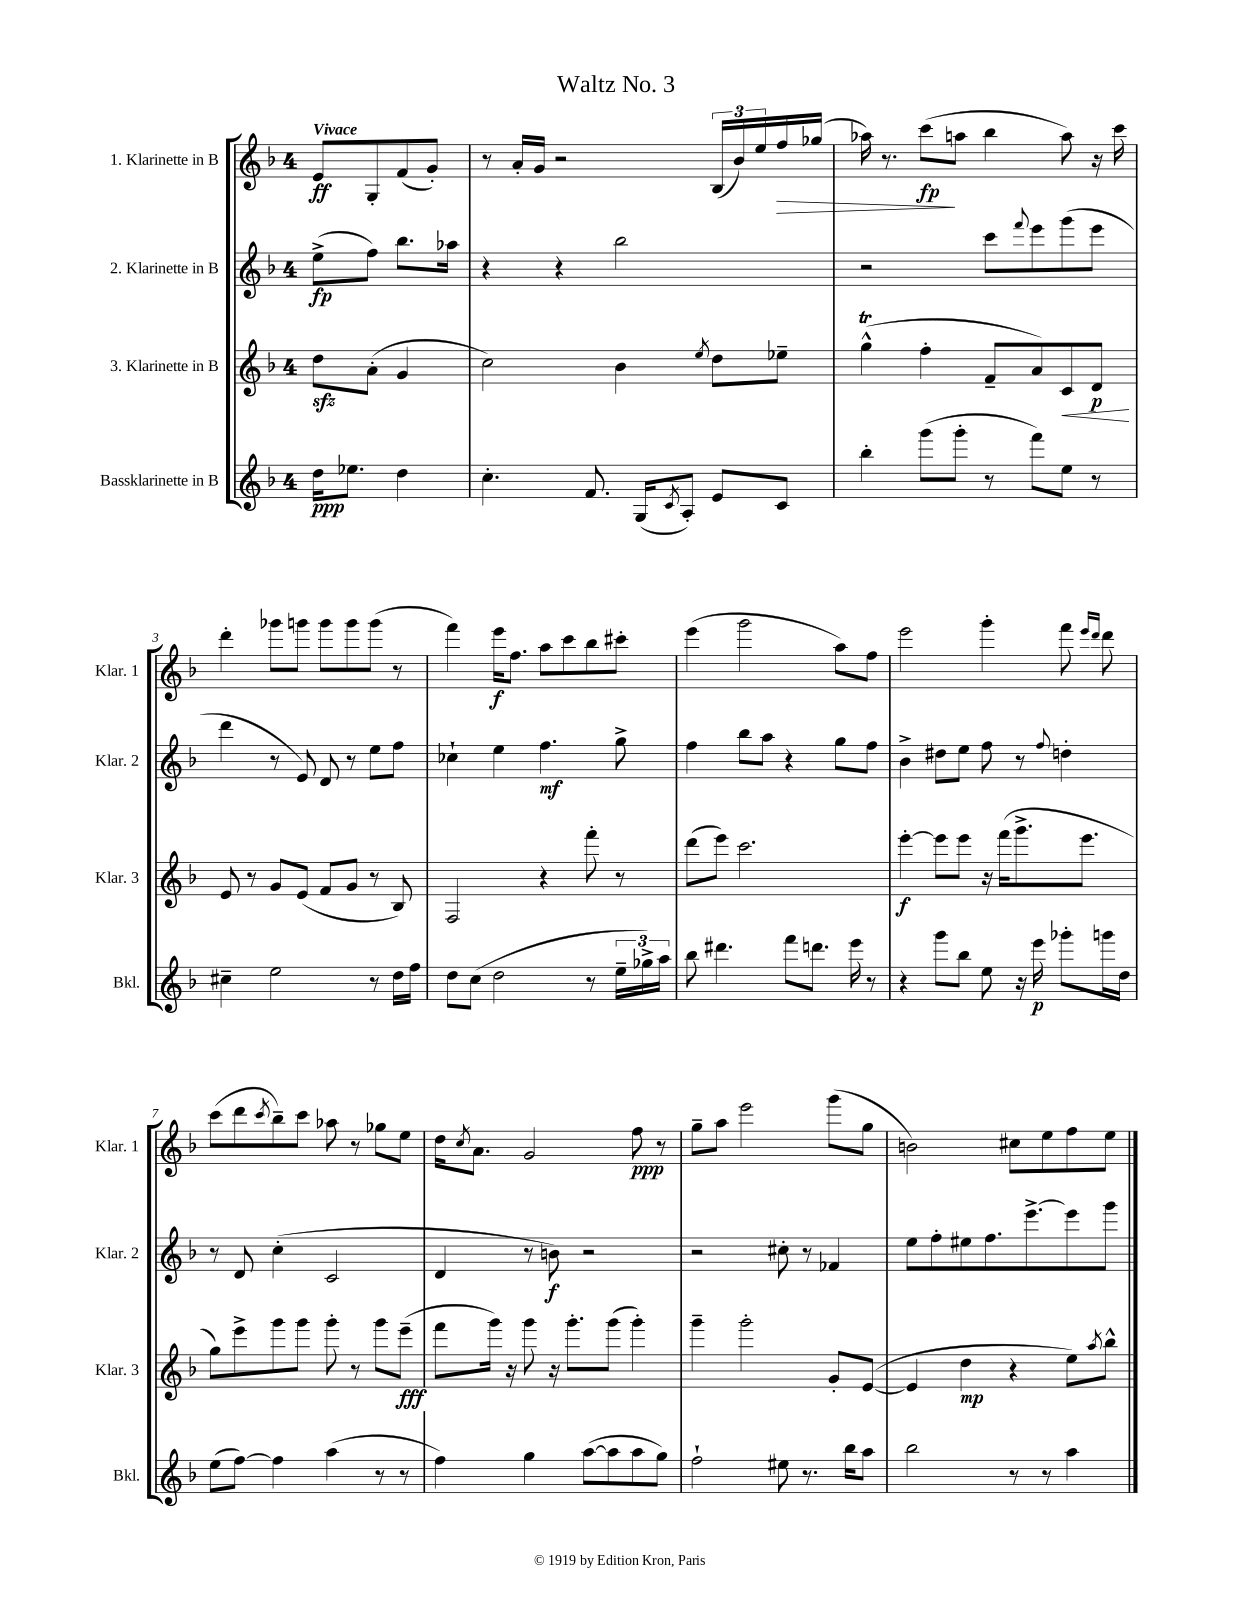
\header { title = "Waltz No. 3" }
<<
\new StaffGroup <<
\new Staff = "s0" \with { instrumentName = "1. Klarinette in B" shortInstrumentName = "Klar. 1" } {
    \clef treble \key f \major \once \override Staff.TimeSignature.style = #'single-digit \time 4/4 \partial 2 \tempo "Vivace"
    e'8\ff g8-. f'8( g'8-.) |
    r8 a'16-. g'16 r2 \tuplet 3/2 { bes16( bes'16) e''16 } f''16\> ges''16( |
    aes''16) r8. c'''8\fp\!( a''8 bes''4 a''8) r16 c'''16 |
    d'''4-. ges'''8 g'''8 g'''8 g'''8 g'''8( r8 |
    f'''4) e'''16\f f''8. a''8 c'''8 bes''8 cis'''8-. |
    e'''4( g'''2 a''8) f''8 |
    e'''2 g'''4-. f'''8 \grace { e'''16 d'''16 } d'''8 |
    c'''8( d'''8 \acciaccatura { c'''8 } bes''8--) c'''8 aes''8 r8 ges''8 e''8 |
    d''16 \acciaccatura { c''8 } a'8. g'2 f''8\ppp r8 |
    g''8-- a''8 e'''2 g'''8( g''8 |
    b'2) cis''8 e''8 f''8 e''8 \bar "|." |
}
\new Staff = "s1" \with { instrumentName = "2. Klarinette in B" shortInstrumentName = "Klar. 2" } {
    \clef treble \key f \major \once \override Staff.TimeSignature.style = #'single-digit \time 4/4 \partial 2
    e''8->\fp( f''8) bes''8. aes''16 |
    r4 r4 bes''2 |
    r2 c'''8 \appoggiatura { f'''8 } e'''8 g'''8( e'''8 |
    d'''4 r8 e'8) d'8 r8 e''8 f''8 |
    ces''4-! e''4 f''4.\mf g''8-> |
    f''4 bes''8 a''8 r4 g''8 f''8 |
    bes'4-> dis''8 e''8 f''8 r8 \appoggiatura { f''8 } d''4-. |
    r8 d'8 c''4-.( c'2 |
    d'4 r8 b'8\f) r2 |
    r2 cis''8-. r8 fes'4 |
    e''8 f''8-. eis''8 f''8. e'''8.~-> e'''8 g'''8 \bar "|." |
}
\new Staff = "s2" \with { instrumentName = "3. Klarinette in B" shortInstrumentName = "Klar. 3" } {
    \clef treble \key f \major \once \override Staff.TimeSignature.style = #'single-digit \time 4/4 \partial 2
    d''8\sfz a'8-.( g'4 |
    c''2) bes'4 \acciaccatura { e''8 } d''8 ees''8-- |
    g''4-^\trill( f''4-. f'8-- a'8) c'8\< d'8\p\! |
    e'8 r8 g'8 e'8( f'8 g'8 r8 bes8) |
    f2 r4 f'''8-. r8 |
    d'''8( e'''8) c'''2. |
    e'''4~-.\f e'''8 e'''8 r16 f'''16( g'''8.-> e'''8. |
    g''8) e'''8-> g'''8 g'''8 g'''8-. r8 g'''8 e'''8--\fff( |
    f'''8 g'''16) r16 g'''8 r16 g'''8.-. g'''8( g'''4-.) |
    g'''4-- g'''2-. g'8-. e'8~( |
    e'4 d''4\mp r4 e''8) \acciaccatura { a''8 } bes''8-^ \bar "|." |
}
\new Staff = "s3" \with { instrumentName = "Bassklarinette in B" shortInstrumentName = "Bkl." } {
    \clef treble \key f \major \once \override Staff.TimeSignature.style = #'single-digit \time 4/4 \partial 2
    d''16\ppp ees''8. d''4 |
    c''4.-. f'8. g16( \acciaccatura { c'8 } a8-.) e'8 c'8 |
    bes''4-. g'''8( g'''8-. r8 f'''8) e''8 r8 |
    cis''4-- e''2 r8 d''16 f''16 |
    d''8 c''8( d''2 r8 \tuplet 3/2 { e''16-- ges''16->) a''16 } |
    bes''8 dis'''4. f'''8 d'''8. e'''16 r8 |
    r4 g'''8 bes''8 e''8 r16 e'''16\p ges'''8-. g'''16 d''16 |
    e''8( f''8~) f''4 a''4( r8 r8 |
    f''4) g''4 a''8~( a''8 a''8 g''8) |
    f''2-! eis''8 r8. bes''16 a''8 |
    bes''2 r8 r8 a''4 \bar "|." |
}
>>
>>
